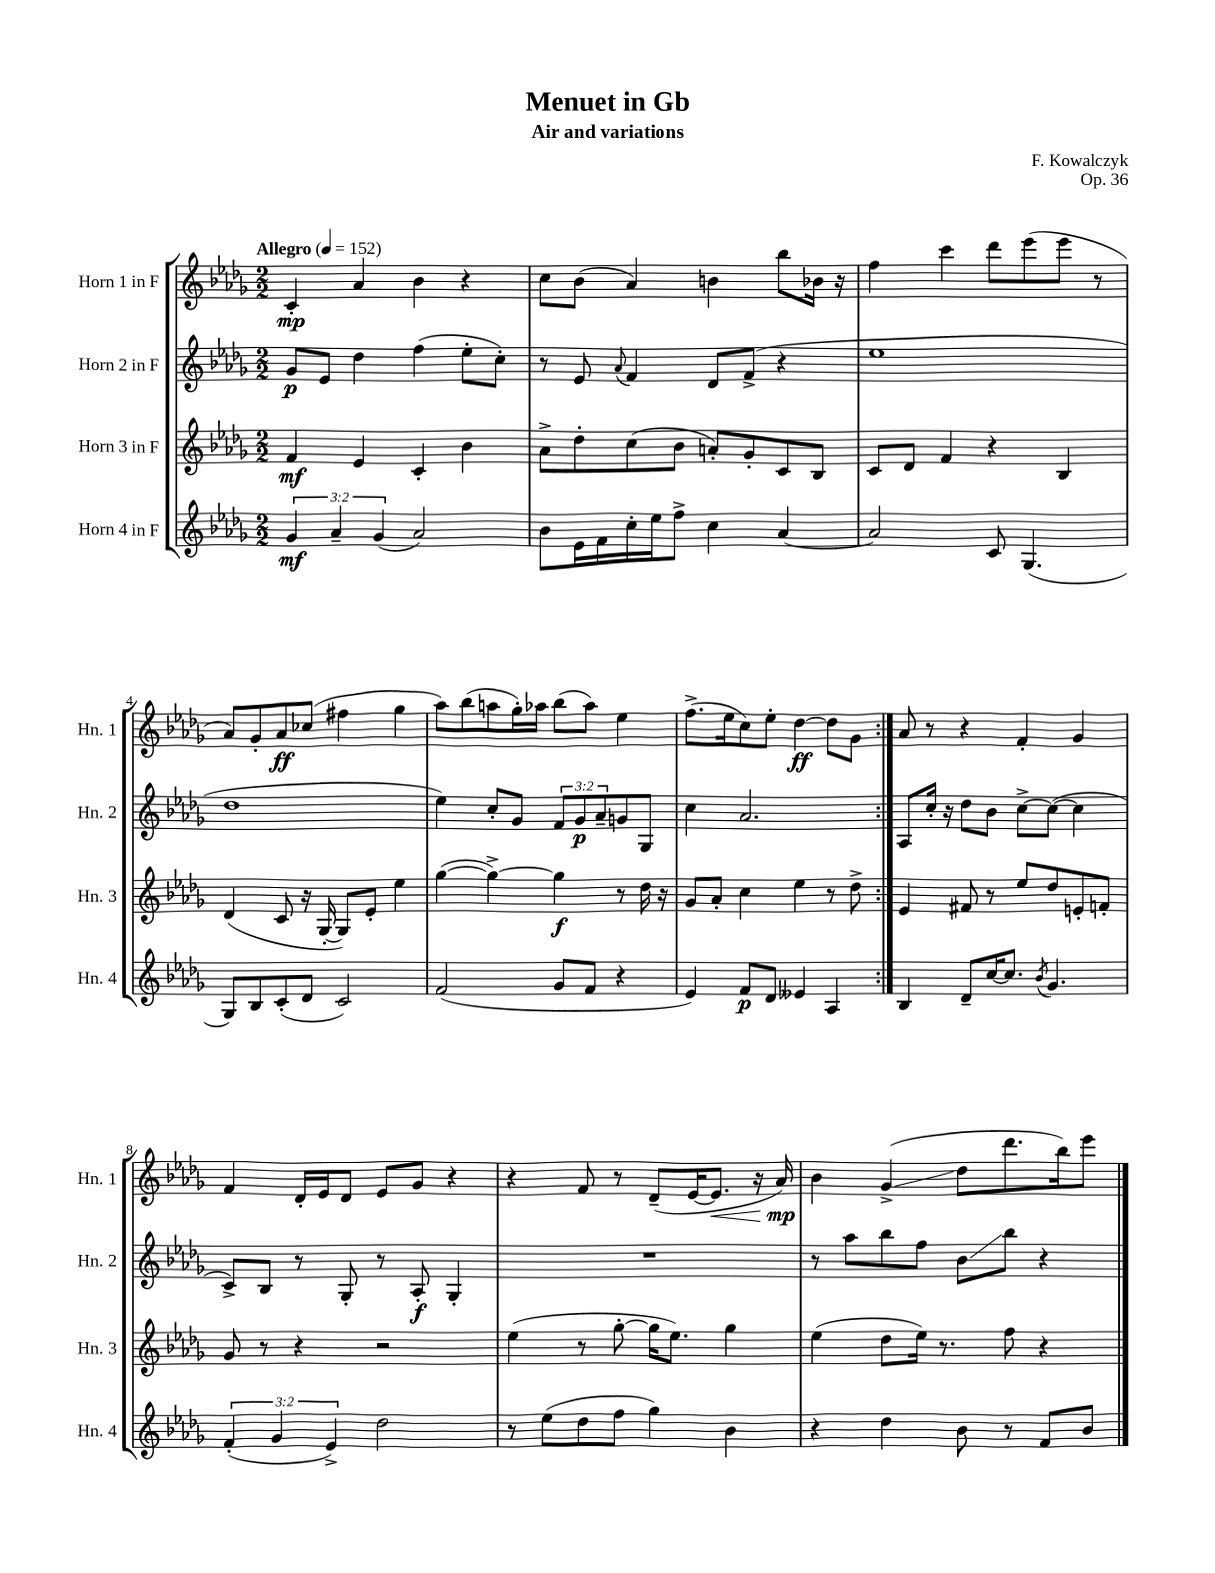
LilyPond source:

\header { title = "Menuet in Gb" composer = "F. Kowalczyk" subtitle = "Air and variations" opus = "Op. 36" }
<<
\new StaffGroup <<
\new Staff = "s0" \with { instrumentName = "Horn 1 in F" shortInstrumentName = "Hn. 1" } {
    \clef treble \key des \major \numericTimeSignature \time 2/2 \tempo "Allegro" 4 = 152
    \repeat volta 2 { c'4-.\mp aes'4 bes'4 r4 |
    c''8 bes'8( aes'4) b'4 bes''8 bes'16 r16 |
    f''4 c'''4 des'''8 ees'''8( ees'''8 r8 |
    aes'8) ges'8-. aes'8\ff ces''8( fis''4 ges''4 |
    aes''8) bes''8( a''8 ges''16-.) aes''16 bes''8( aes''8) ees''4 |
    f''8.->( ees''16 c''8) ees''8-. des''4~\ff des''8 ges'8 | }
    aes'8 r8 r4 f'4-. ges'4 |
    f'4 des'16-. ees'16 des'8 ees'8 ges'8 r4 |
    r4 f'8 r8 des'8--( ees'16~ ees'8.\< r16 aes'16\mp\!) |
    bes'4 ges'4->\glissando( des''8 des'''8. bes''16) ees'''8 \bar "|." |
}
\new Staff = "s1" \with { instrumentName = "Horn 2 in F" shortInstrumentName = "Hn. 2" } {
    \clef treble \key des \major \numericTimeSignature \time 2/2 \override Staff.TupletNumber.text = #tuplet-number::calc-fraction-text
    \repeat volta 2 { ges'8\p ees'8 des''4 f''4( ees''8-. c''8-.) |
    r8 ees'8 \appoggiatura { aes'8 } f'4 des'8 f'8->( r4 |
    ees''1 |
    des''1 |
    ees''4) c''8-. ges'8 \tuplet 3/2 { f'8 ges'8\p aes'8-- } g'8 ges8 |
    c''4 aes'2. | }
    aes8 c''16-. r16 des''8 bes'8 c''8~-> c''8~( c''4 |
    c'8->) bes8 r8 ges8-. r8 aes8-.\f ges4-. |
    R1 |
    r8 aes''8 bes''8 f''8 bes'8\glissando bes''8 r4 \bar "|." |
}
\new Staff = "s2" \with { instrumentName = "Horn 3 in F" shortInstrumentName = "Hn. 3" } {
    \clef treble \key des \major \numericTimeSignature \time 2/2
    \repeat volta 2 { f'4\mf ees'4 c'4-. bes'4 |
    aes'8-> des''8-. c''8( bes'8 a'8-.) ges'8-. c'8 bes8 |
    c'8 des'8 f'4 r4 bes4 |
    des'4( c'8 r16 ges16~-. ges8) ees'8-. ees''4 |
    ges''4~( ges''4~->) ges''4\f r8 des''16 r16 |
    ges'8 aes'8-. c''4 ees''4 r8 des''8-> | }
    ees'4 fis'8 r8 ees''8 des''8 e'8-. f'8-. |
    ges'8 r8 r4 r2 |
    ees''4( r8 ges''8~-. ges''16 ees''8.) ges''4 |
    ees''4( des''8 ees''16) r8. f''8 r4 \bar "|." |
}
\new Staff = "s3" \with { instrumentName = "Horn 4 in F" shortInstrumentName = "Hn. 4" } {
    \clef treble \key des \major \numericTimeSignature \time 2/2 \override Staff.TupletNumber.text = #tuplet-number::calc-fraction-text
    \repeat volta 2 { \tuplet 3/2 { ges'4\mf aes'4-- ges'4( } aes'2) |
    bes'8 ees'16 f'16 c''16-. ees''16 f''8-> c''4 aes'4~ |
    aes'2 c'8 ges4.( |
    ges8) bes8 c'8-.( des'8 c'2) |
    f'2( ges'8 f'8 r4 |
    ees'4) f'8\p des'8 eeses'4 aes4 | }
    bes4 des'8-- c''16~ c''8. \acciaccatura { bes'8 } ges'4. |
    \tuplet 3/2 { f'4-.( ges'4 ees'4->) } des''2 |
    r8 ees''8( des''8 f''8 ges''4) bes'4 |
    r4 des''4 bes'8 r8 f'8 bes'8 \bar "|." |
}
>>
>>
